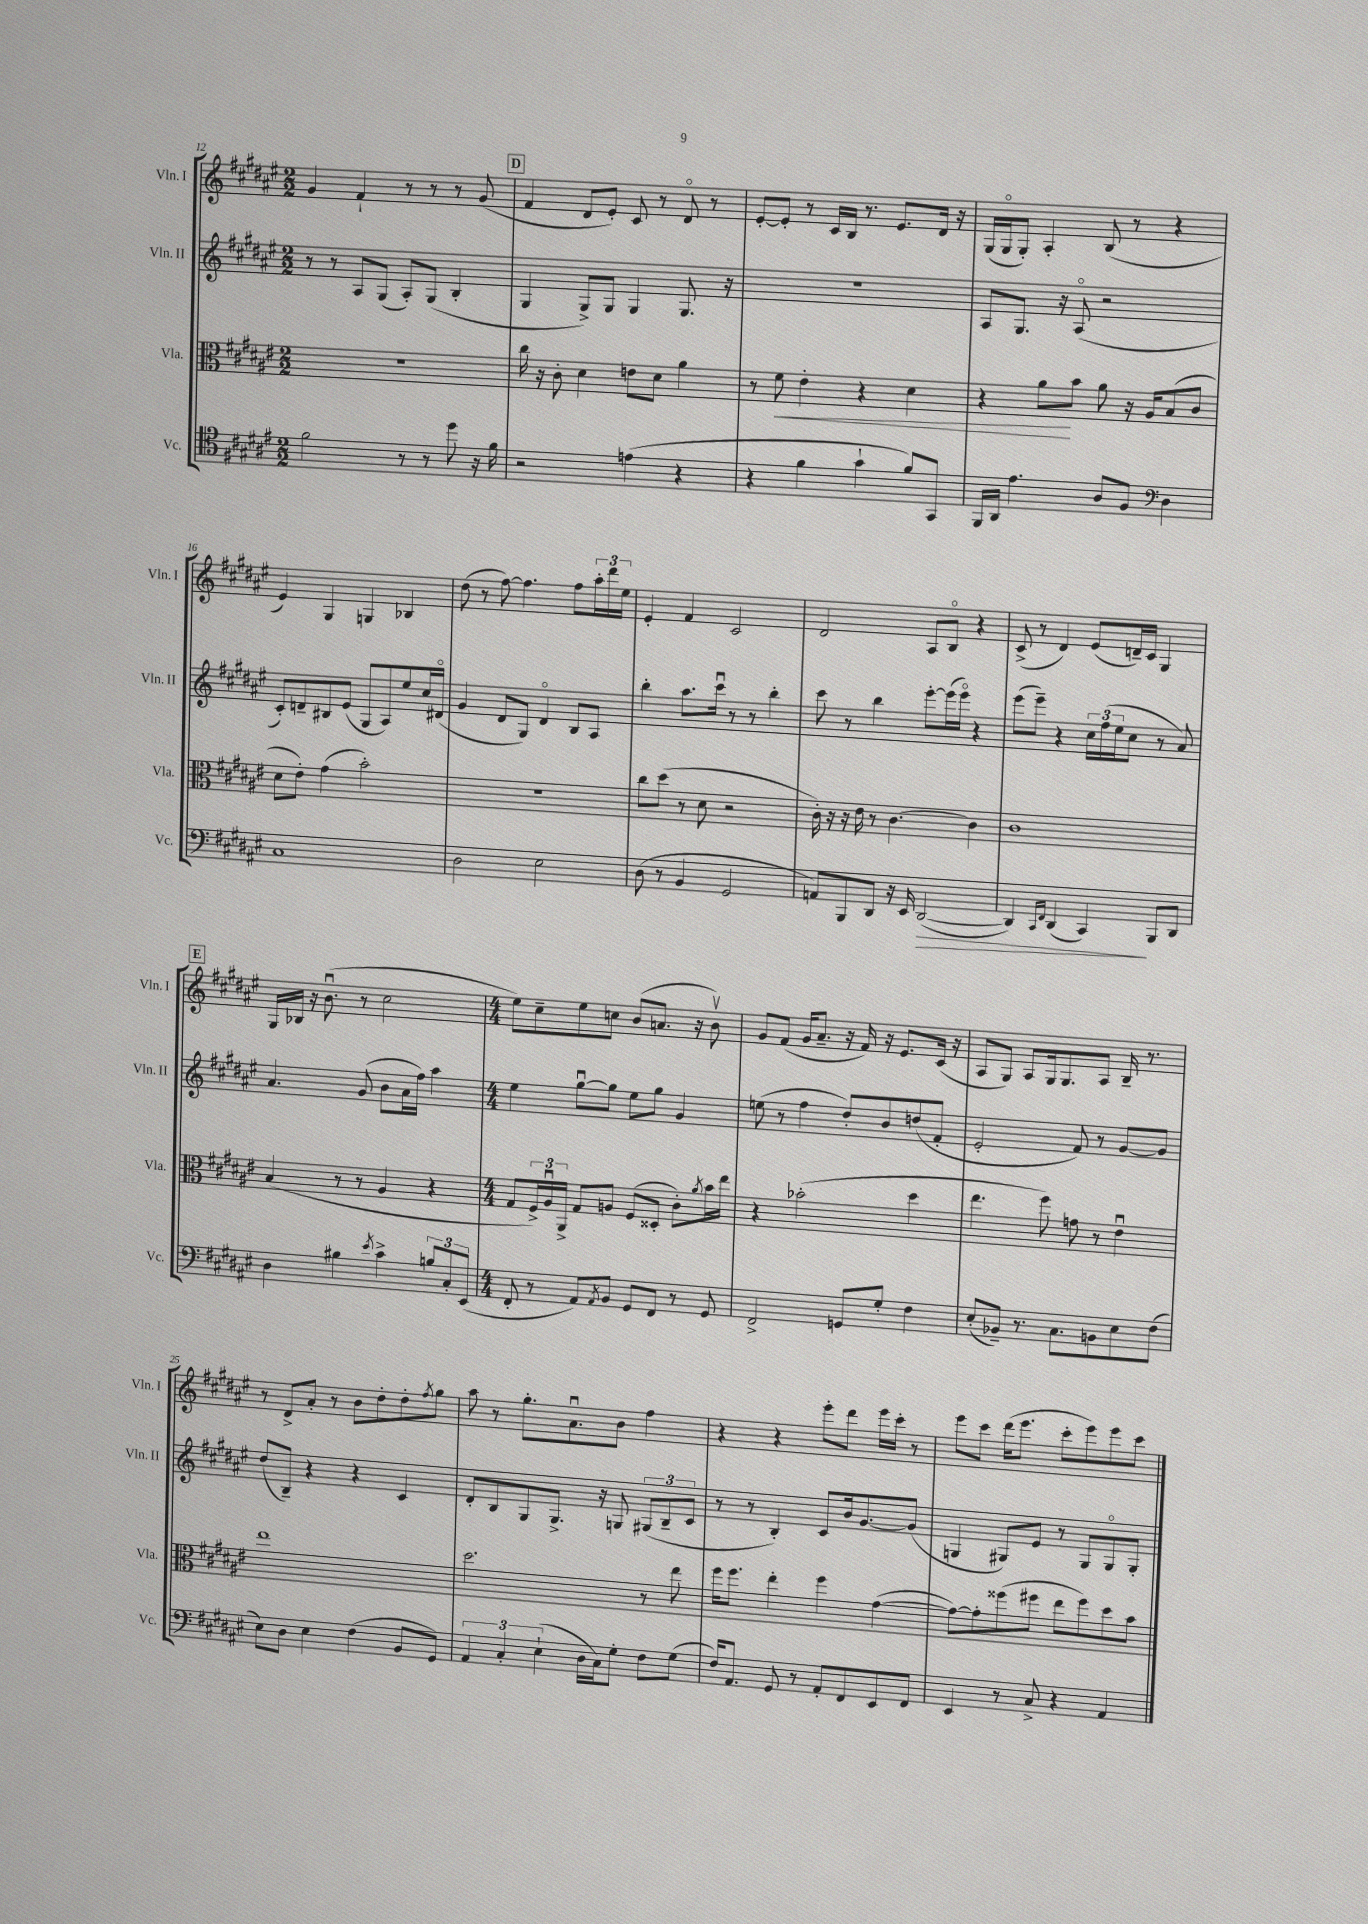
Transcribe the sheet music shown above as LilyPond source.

<<
\new StaffGroup <<
\new Staff = "s0" \with { instrumentName = "Vln. I" shortInstrumentName = "Vln. I" } {
    \clef treble \key fis \major \numericTimeSignature \time 2/2
    gis'4 fis'4-! r8 r8 r8 gis'8( |
    \mark \markup { \box "D" } fis'4 dis'8 eis'8-.) cis'8 r8 dis'8\flageolet r8 |
    eis'8~-. eis'8-. r8 cis'16 b16 r8. eis'8. dis'16 r16 |
    gis16( gis16\flageolet gis8-.) ais4-. b8( r8 r4 |
    eis'4) gis4 g4 bes4 |
    dis''8( r8 fis''8~) fis''4. fis''8 \tuplet 3/2 { ais''16-. dis'''16 eis''16 } |
    eis'4-. fis'4 cis'2 |
    dis'2 ais8 b8\flageolet r4 |
    cis'8->( r8 dis'4) eis'8( d'16--) cis'16 gis4 |
    \mark \markup { \box "E" } gis16 bes16 r16 b'8.\downbow( r8 cis''2 |
    \numericTimeSignature \time 4/4 eis''8) cis''8-- eis''8 c''8 b'8( a'8. r16 b'8\upbow) |
    gis'8 fis'8( gis'16 ais'8.-- r16 fis'16) r16 eis'8. cis'16( r16 |
    ais8 gis8) ais8 gis16 gis8. ais8 b16-- r8. |
    r8 dis'8-> ais'8-. r8 b'8 dis''8-. dis''8-. \acciaccatura { fis''8 } gis''8 |
    ais''8 r8 gis''8.-. ais'8.\downbow b'8 fis''4 |
    r4 r4 eis'''8-. dis'''8 eis'''16 cis'''16-. r8 |
    eis'''8 cis'''8 dis'''16( eis'''8. cis'''8-. eis'''8) eis'''8 cis'''8 \bar "|." |
}
\new Staff = "s1" \with { instrumentName = "Vln. II" shortInstrumentName = "Vln. II" } {
    \clef treble \key fis \major \numericTimeSignature \time 2/2
    r8 r8 ais8 gis8( ais8-.) gis8( b4-. |
    \mark \markup { \box "D" } gis4 gis8->) gis8 gis4 gis8. r16 |
    R1 |
    ais8 gis8. r16 ais8\flageolet( r2 |
    cis'8-.) d'8-- bis8 eis'8( gis8 ais8) eis''8 cis''16 dis'16\flageolet( |
    gis'4 dis'8 gis8) dis'4\flageolet b8 ais8 |
    b''4-. ais''8. cis'''16\downbow r8 r8 b''4-. |
    cis'''8 r8 b''4 eis'''8~-. eis'''16( eis'''16\flageolet) r4 |
    eis'''8( eis'''8--) r4 \tuplet 3/2 { cis''16 fis''16( eis''16 } cis''8 r8 ais'8) |
    \mark \markup { \box "E" } ais'4. gis'8( b'8 ais'16 fis''16) ais''4 |
    \numericTimeSignature \time 4/4 eis''4 gis''8~\downbow gis''8 eis''8 gis''8 gis'4 |
    e''8( r8 fis''4 dis''8-.) b'8 d''8( fis'8-. |
    eis'2-. fis'8) r8 gis'8~ gis'8 |
    dis''8( b8--) r4 r4 cis'4 |
    dis'8-. b8 gis8 gis8.-> r16 g8 \tuplet 3/2 { gis8( b8-- cis'8 } |
    r8 r8 b4-.) cis'8 b'16 gis'8.~ gis'8( |
    g4 gis8) eis'8 r8 gis8 gis8\flageolet gis8-. \bar "|." |
}
\new Staff = "s2" \with { instrumentName = "Vla." shortInstrumentName = "Vla." } {
    \clef alto \key fis \major \numericTimeSignature \time 2/2
    r1 |
    \mark \markup { \box "D" } cis''16 r16 cis'8-. dis'4 e'8 dis'8 ais'4 |
    r8 fis'8\< eis'4-. r4 dis'4 |
    r4 ais'8\! b'8 ais'8 r16 ais16 b8( cis'8 |
    dis'8 eis'8-.) gis'4( b'2-.) |
    R1 |
    cis''8 dis''8( r8 dis'8 r2 |
    cis'16-.) r16 r16 eis'16 r8 cis'4.~ cis'4 |
    cis'1 |
    \mark \markup { \box "E" } b4( r8 r8 ais4 r4 |
    \numericTimeSignature \time 4/4 gis8 \tuplet 3/2 { fis16->) ais16\downbow ais,16-> } gis8 a8 fis8( disis8-. cis'8-.) \acciaccatura { ais'8 } b'16 eis''16 |
    r4 bes'2-.( dis''4 |
    eis''4. fis''8) g'8 r8 eis'4\downbow |
    eis''1 |
    dis''2. r8 eis''8 |
    fis''16 fis''8. eis''4-. fis''4 gis'4~( |
    gis'8~) gis'8-. fisis''8( fis''8 eis''8 fis''8) dis''8 b'8 \bar "|." |
}
\new Staff = "s3" \with { instrumentName = "Vc." shortInstrumentName = "Vc." } {
    \clef tenor \key fis \major \numericTimeSignature \time 2/2
    fis'2 r8 r8 dis''8 r16 fis'16 |
    \mark \markup { \box "D" } r2 e'4( r4 |
    r4 fis'4 gis'4-! fis'8) gis,8 |
    fis,16 ais,16 eis'4. ais8 fis8 \clef bass dis4 |
    cis1 |
    dis2 eis2 |
    dis8( r8 b,4 gis,2 |
    a,8) b,,8 dis,8 r16 eis,16 dis,2~\>( |
    dis,4) \grace { cis,16 fis,16 } dis,4( cis,4\!) b,,8 dis,8 |
    \mark \markup { \box "E" } dis4 bis4 \acciaccatura { eis'8 } cis'4-> \tuplet 3/2 { b8 cis8-. eis,8( } |
    \numericTimeSignature \time 4/4 fis,8-. r8 ais,8) \acciaccatura { ais,8 } b,8 gis,8 fis,8 r8 gis,8 |
    fis,2-> g,8 gis8-. fis4 |
    eis8-.( bes,8--) r8. cis8. b,8 eis8 fis8( |
    eis8) dis8 eis4 fis4( b,8 gis,8) |
    \tuplet 3/2 { ais,4 cis4-. eis4-!( } dis16 cis16) gis8-. fis8 gis8( |
    fis16) ais,8. gis,8 r8 ais,8-. fis,8 eis,8 fis,8 |
    eis,4 r8 cis8-> r4 ais,4 \bar "|." |
}
>>
>>
\layout { \context { \Score currentBarNumber = #12 } }
